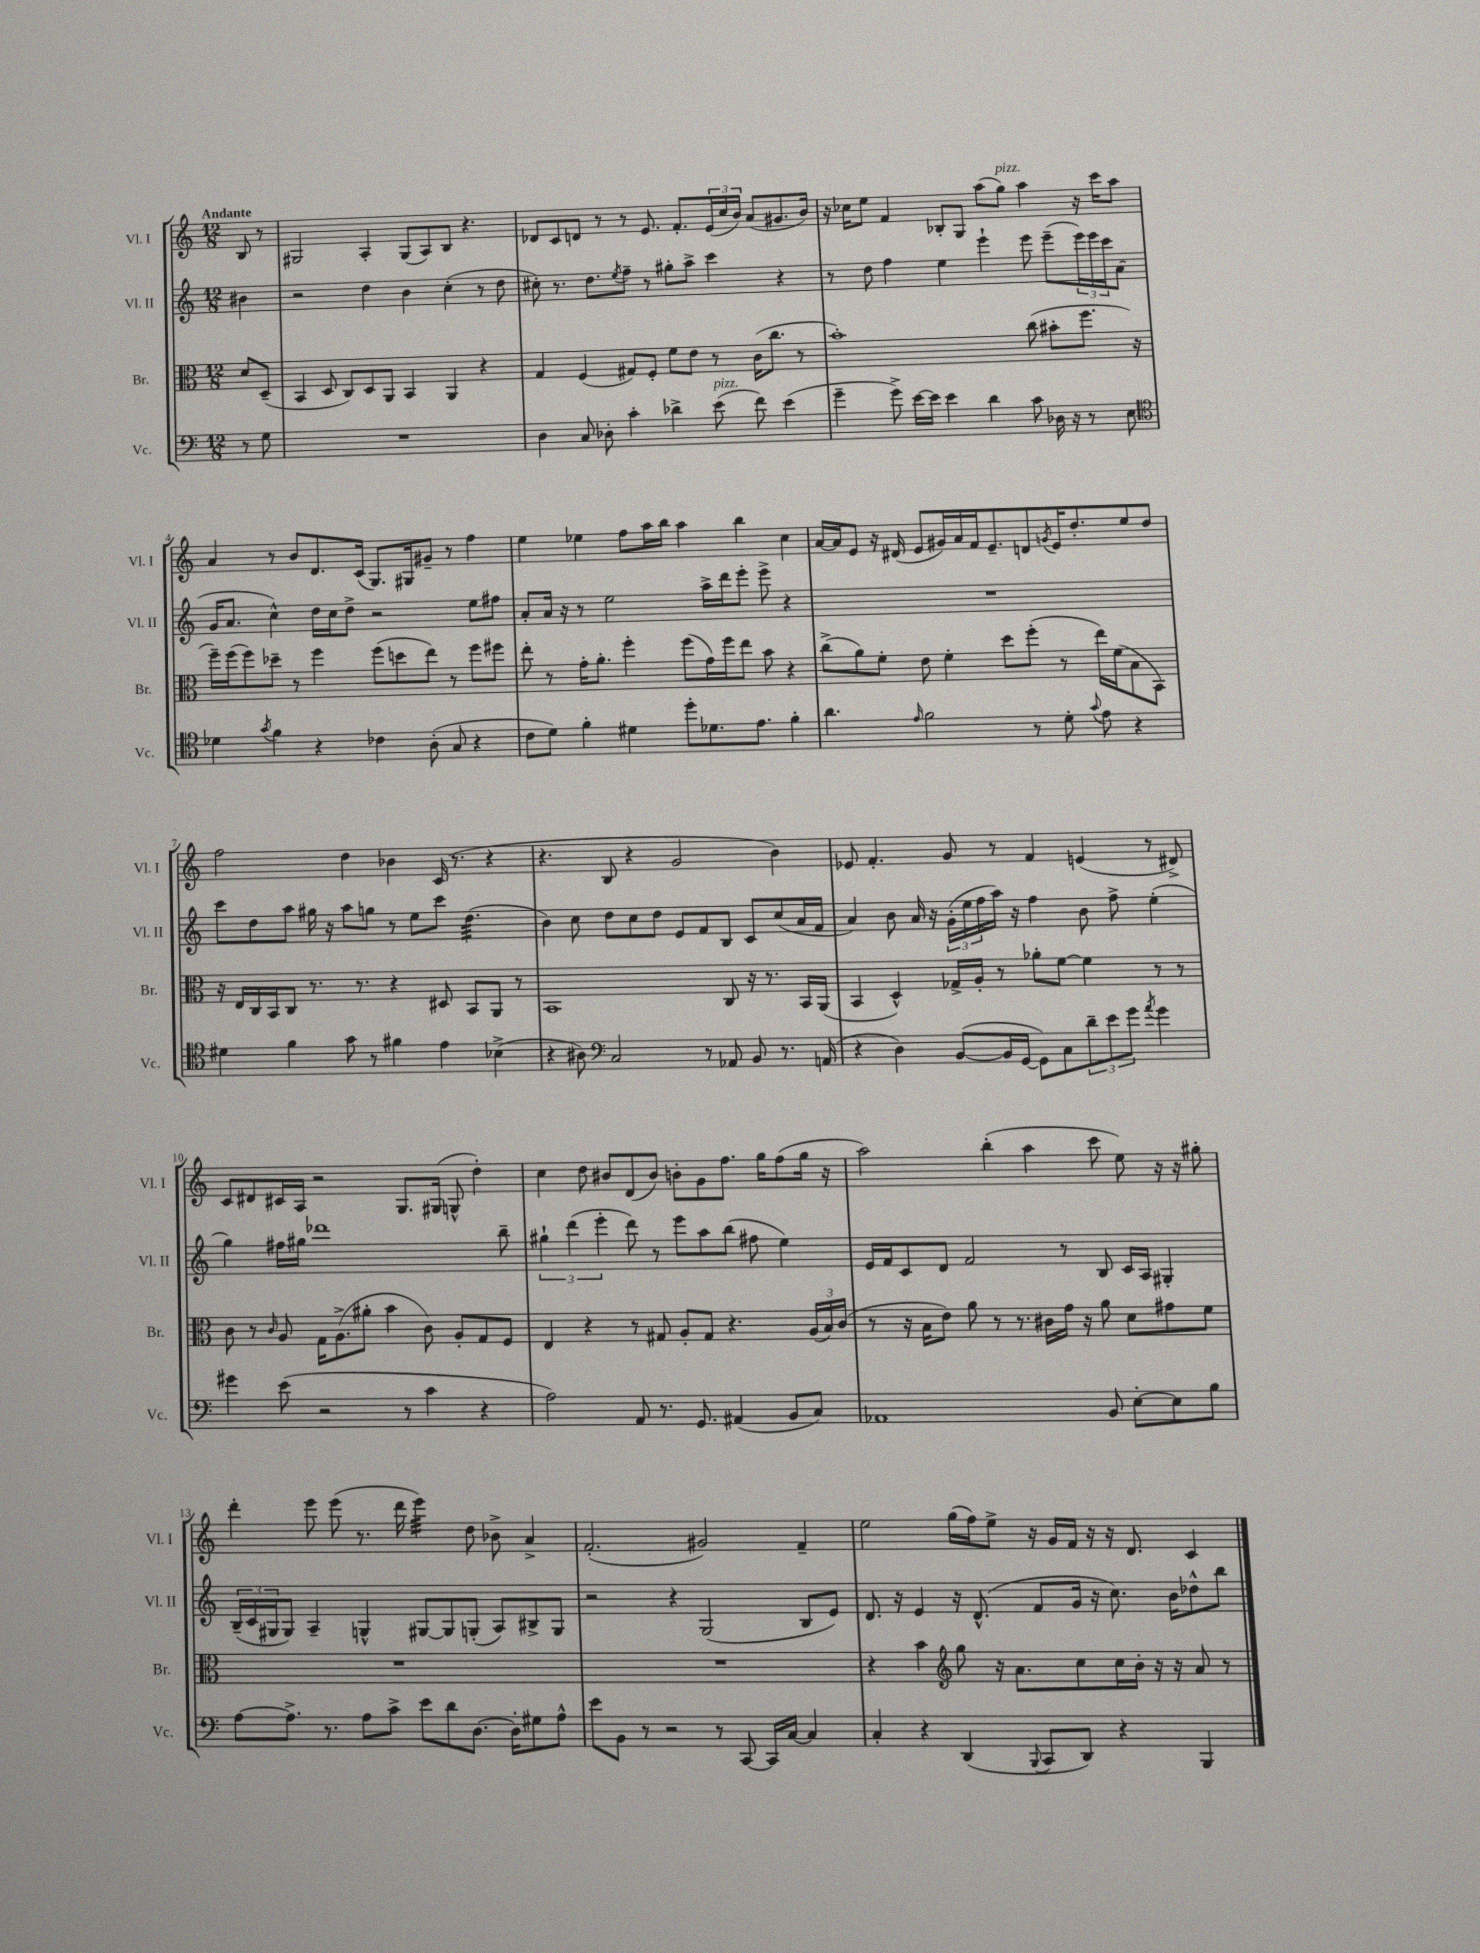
<<
\new StaffGroup <<
\new Staff = "s0" \with { instrumentName = "Vl. I" shortInstrumentName = "Vl. I" } {
    \clef treble \key c \major \numericTimeSignature \time 12/8 \partial 4 \tempo "Andante"
    b8 r8 |
    gis2 a4-. gis8( a8) b8 r4. |
    des'8 c'8 d'8 r8 r8 e'8. f'8.-. \tuplet 3/2 { e'16( c''16 b'16) } a'8( gis'8. b'16) |
    r16 ces''16 e''8 f'4 bes8-. g8 a''8( g''8^\markup { \italic "pizz." }) a''4 r16 c'''16 a''8 |
    a'4 r8 b'8 d'8. c'16( g8.) gis16 gis'8-- r8 f''4 |
    e''4 ees''4 f''8 a''16 b''16 a''4 b''4 c''4 |
    a'16~ a'16 e'8 r16 dis'16( e'8 gis'16) a'16 f'16 e'8.-- d'8 \acciaccatura { g'8 } e'16 d''8.-. e''8 d''8 |
    f''2 d''4 bes'4 c'16( r8. r4 |
    r4. b8 r4 g'2 b'4) |
    ees'8 f'4.-. g'8 r8 f'4 e'4( r8 dis'8->) |
    c'8 dis'8 cis'16 a16 r2 g8. gis16( g8-^ d''4-.) |
    c''4 d''8 bis'8 d'8( bis'8) b'8-. g'8 f''8. g''16 f''8( g''16 r16 |
    a''2) b''4-.( a''4 c'''8 e''8) r16 r16 gis''8-. |
    d'''4-. e'''8 e'''8( r8. d'''16 e'''4:32) d''8 bes'8-> a'4-> |
    f'2.-.( gis'2) f'4-- |
    e''2 g''16( f''16) e''8-> r16 g'16 f'16 r16 r16 d'8. c'4 \bar "|." |
}
\new Staff = "s1" \with { instrumentName = "Vl. II" shortInstrumentName = "Vl. II" } {
    \clef treble \key c \major \numericTimeSignature \time 12/8 \partial 4
    bis'4 |
    r2 d''4 b'4 c''4-.( r8 d''8 |
    cis''8-.) r8. d''8. \acciaccatura { e''8 } f''8-- r8 gis''8-. a''8-> c'''4 r4 |
    r8 d''8 f''4 e''4 e'''4-! e'''8 e'''8--( \tuplet 3/2 { e'''16) e'''16 c'''16 } a'8( |
    g'16 a'8. c''4-^) d''16 c''16 d''8-> r2 e''8 fis''8 |
    a'8-. a'16 r16 r8 e''2 a''16-> d'''16 e'''8-. e'''8-> r4 |
    R1. |
    c'''8 d''8 a''8 gis''16 r16 a''8 g''8 r8 e''8 c'''8 d''4.:32( |
    b'4) c''8 d''8 c''8 d''8 e'8 f'8 b8 c'8 c''8( a'16 f'16 |
    a'4) b'8 a'16 r16 \tuplet 3/2 { g'16-.( e''16 f''16 } a''16) r16 f''4 b'8 f''8-> e''4-.( |
    g''4) fis''16 gis''16 des'''1 b''8-- |
    \tuplet 3/2 { gis''4-! d'''4( e'''4-. } d'''8) r8 e'''8 a''8 b''8( fis''8 e''4) |
    e'16 f'16 c'8 d'8 f'2 r8 b8 c'16 a16 gis4-. |
    \tuplet 3/2 { b16--( c'16 gis16 } gis8) a4-- g4-^ gis8~ gis8 g8-.( a8) bis8-> g8 |
    r2 r4 g2( b8 e'8) |
    d'8. r16 e'4 r16 d'8.-^( f'8 g'16 r16 c''8.) b'16 des''8-^ b''8 \bar "|." |
}
\new Staff = "s2" \with { instrumentName = "Br." shortInstrumentName = "Br." } {
    \clef alto \key c \major \numericTimeSignature \time 12/8 \partial 4
    d'8 d8--( |
    b,4 d8 c8) d8 a,8 b,4 a,4 r4 |
    g4 f4( gis8) f8-. f'8 e'8 r8 c'16( c''8. r8 |
    b'1-.) c''8( bis'8-. f''8. r16 |
    f''16--) f''16( f''8) des''8-- r8 f''4 f''8( d''8 e''8) r8 f''8 fis''8 |
    e''8-. r8 g'16-. a'8.-. f''4-. f''8( g'16) f''16 e''8 b'8 r4 |
    c''8->( a'8) f'8-. e'8 f'4-. d''8 f''8-.( r8 e''16) f'16( b8 b,8) |
    r16 e16 c16 b,16 c8 r8. r8. r4 dis8 b,8 a,8 r8 |
    b,1 c8 r16 r8. b,16 a,16( |
    b,4 d4-^) ges16-> a16-. r8 aes'8-. f'8~ f'4 r8 r8 |
    c'8 r8 \grace { c'16 } a8 g16 a8.->( ais'8-. b'4 c'8) a8-. g8 f8 |
    e4 r4 r8 gis8 a8-. gis8 r4. \tuplet 3/2 { a16( b16) c'16( } |
    r8 r16 b16 e'8) a'8 r8 r8. cis'16 g'16 r16 a'8 d'8 gis'8 f'8 |
    R1. |
    R1. |
    r4 b'4 \clef treble g''8 r16 a'8. c''8 c''16 b'16-. r16 r16 a'8 r8 \bar "|." |
}
\new Staff = "s3" \with { instrumentName = "Vc." shortInstrumentName = "Vc." } {
    \clef bass \key c \major \numericTimeSignature \time 12/8 \partial 4
    r8 g8 |
    R1. |
    d4 c8 des8-. c'4-. des'4-> e'8^\markup { \italic "pizz." }( f'8) e'4( |
    g'4-- g'8->) e'16~ e'16 e'4 d'4 c'8 des16 r16 r8 e8 |
    \clef tenor des'4 \acciaccatura { g'8 } f'4 r4 ces'4 a8-.( g8 r4 |
    c'8 d'8) f'4-. dis'4 d''8-. des'8. e'8. f'4-. |
    a'4. \grace { e'16 } f'2 r8 d'8-. \appoggiatura { g'8 } e'8 r4 |
    dis'4 f'4 g'8 r8 fis'4 e'4 bes4->( |
    r4 ais8) \clef bass c2 r8 aes,8 b,8 r8. a,16( |
    r4 d4) b,8~( b,16 g,16~ g,8) c8 \tuplet 3/2 { d'8-- e'8 g'8 } \acciaccatura { a'8 } g'4 |
    gis'4 e'8( r2 r8 c'4 r4 |
    a2) a,8 r8. g,8. ais,4( b,8 c8) |
    aes,1 b,8 e8~-. e8 b8 |
    a8~ a8.-> r8. a8 c'8-> e'8 d'8 d8.~ d16-. gis8 a8-^ |
    e'8 b,8 r8 r2 r8 c,8~ c,16 c16~ c4 |
    c4-. r4 d,4( \appoggiatura { b,,8 } c,8 d,8) r4 b,,4 \bar "|." |
}
>>
>>
